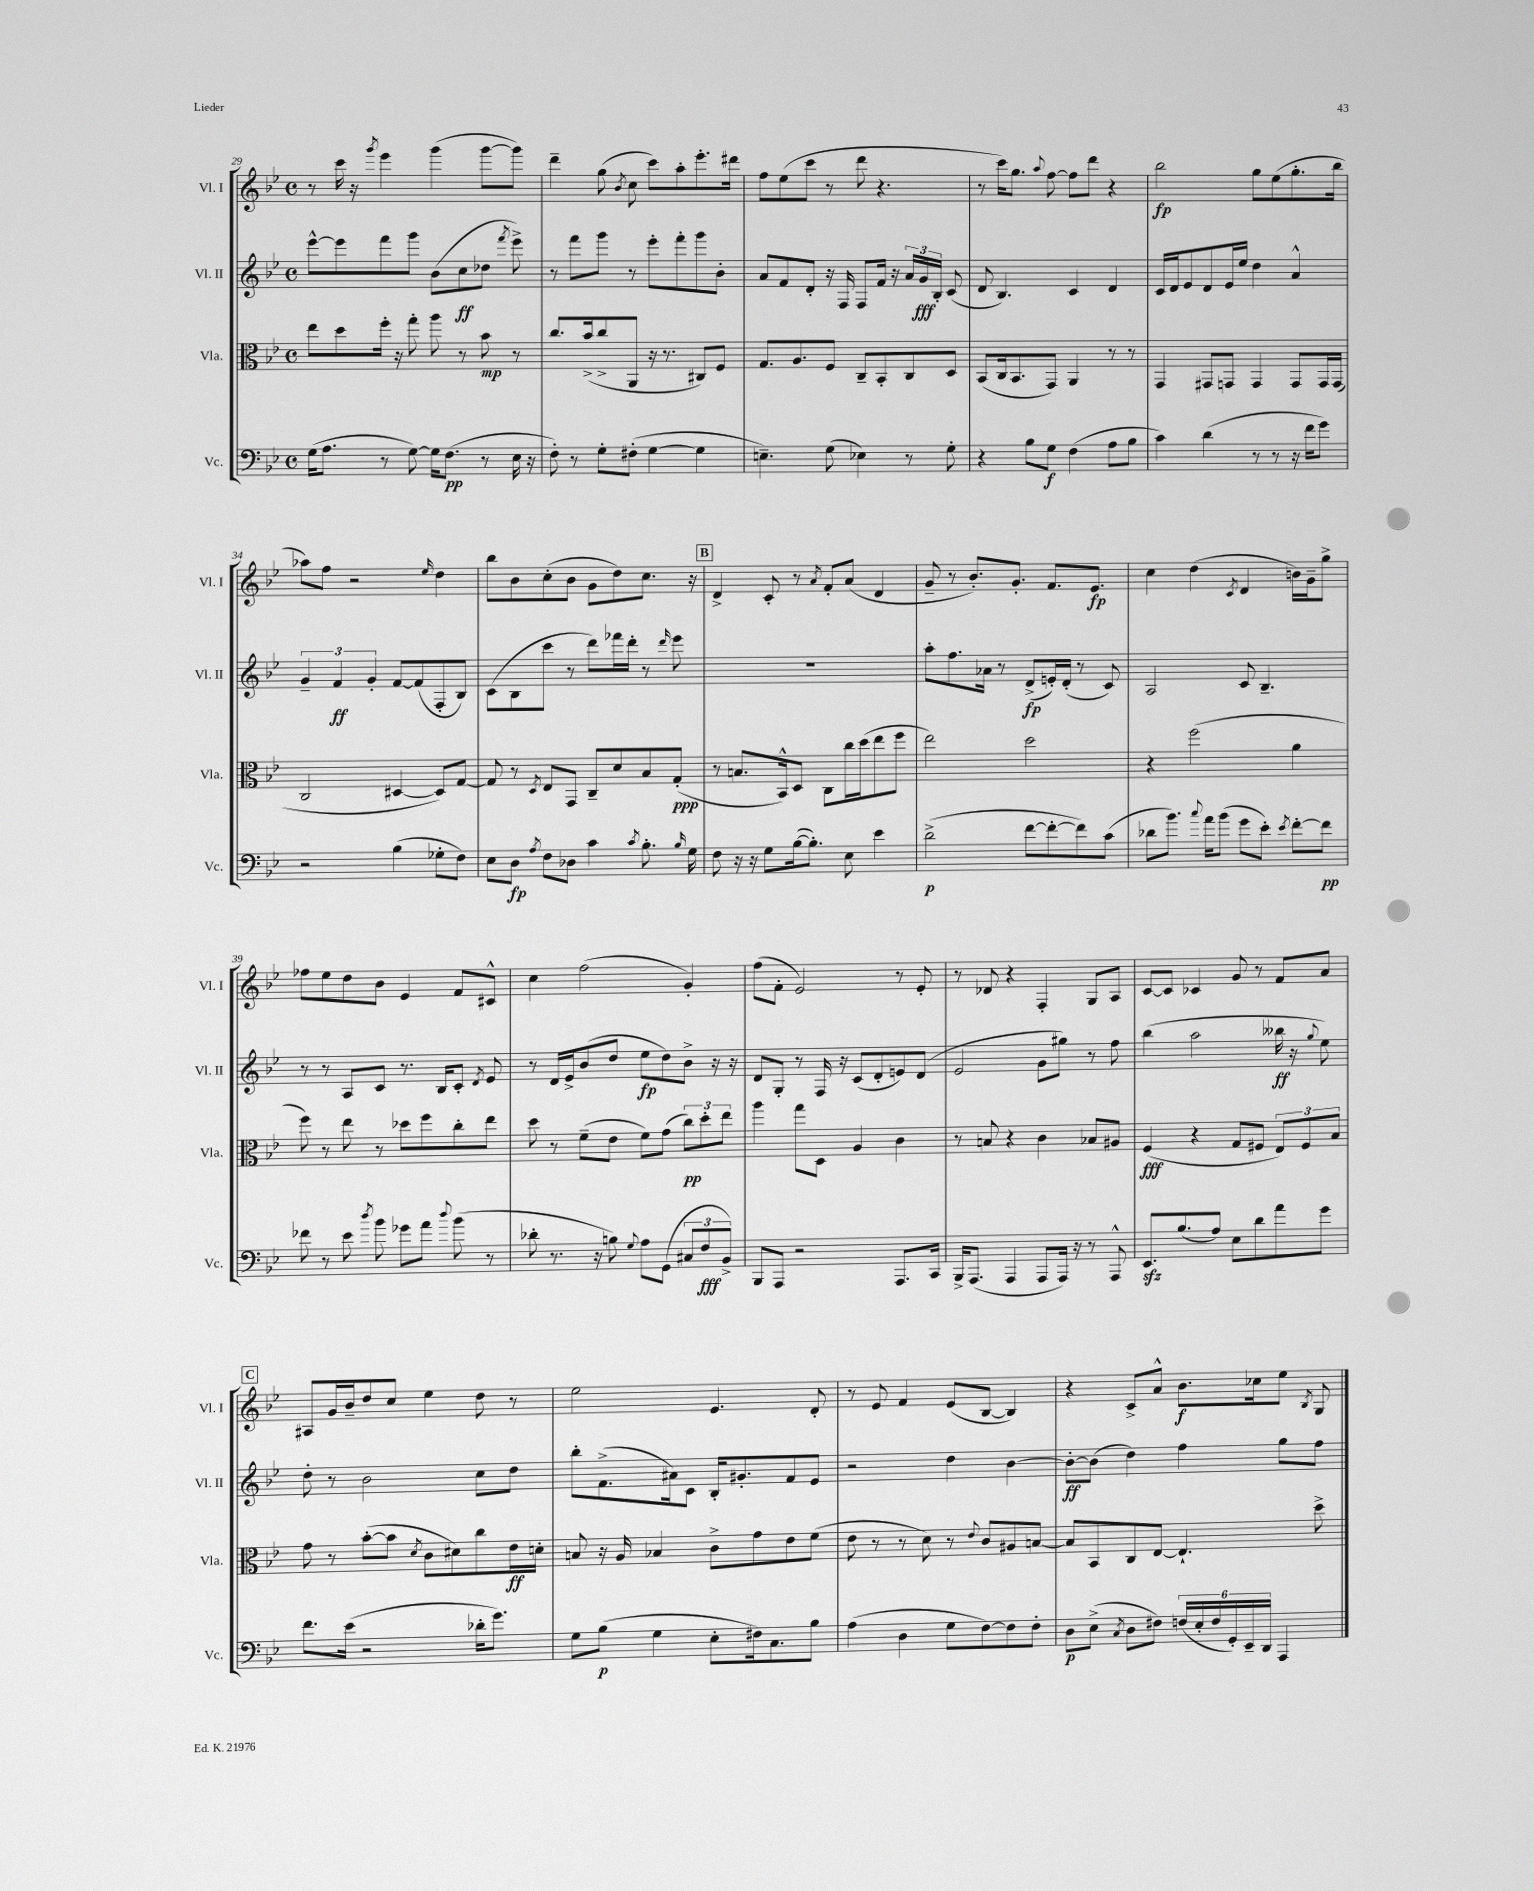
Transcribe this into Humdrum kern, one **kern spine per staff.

**kern	**kern	**kern	**kern
*staff4	*staff3	*staff2	*staff1
*clefF4	*clefC3	*clefG2	*clefG2
*k[b-e-]	*k[b-e-]	*k[b-e-]	*k[b-e-]
*M4/4	*M4/4	*M4/4	*M4/4
*met(c)	*met(c)	*met(c)	*met(c)
(16G	8ee-	[8eee-^^	8r
8.A	.	.	.
.	8dd	8eee-]	16ccc
.	.	.	16r
.	.	.	8qggg
8r	16ff'	8fff	4eee-
.	16r	.	.
[8G)	8gg'	8ggg	.
16G]	8aa	(8b-	(4ggg
(8.F	.	.	.
.	8r	8cc	.
8r	8b-	8dd-	[8ggg
.	.	8qfff	.
16E-	8r	8eee-^)	8ggg])
16r	.	.	.
=	=	=	=
8F')	8.cc	8r	4ddd~
8r	.	8fff	.
.	(16b-^	.	.
8G'	8cc^	8ggg	(8gg
.	.	.	8qb-
(8F#'	8AA	8r	8cc
[4G	16r	8eee-'	8ccc)
.	8.r	.	.
.	.	8fff'	8aa'
4G]	8C#)	8ggg	8.eee-'
.	8F	8b-'	.
.	.	.	16ddd#
=	=	=	=
4.E~)	8.G	8a	8ff
.	.	8f	(8ee-
.	8.A	.	.
.	.	8d'	8ccc
(8G	8F	16r	8r
.	.	16F	.
4E-)	8C~	8F	8ddd
.	8BB-'	16f	4.r
.	.	16r	.
8r	8C	24a	.
.	.	24g	.
.	.	24B-'	.
8G'	8D	(8c	.
=	=	=	=
4r	(8BB-	8d	8r
.	16C	4.B-)	16ccc)
.	8.BB-	.	8.gg
8B-	.	.	.
.	.	.	8qqaa
8G	8GG)	.	[8ff
(4F	4AA	4c	8ff]
.	.	.	8ddd
8A	8r	4d	4r
8B-	8r	.	.
=	=	=	=
4c)	4GG	16c	2bb-
.	.	16d	.
.	.	8e-	.
(4d	8GG#	8d	.
.	8GG	16e-	.
.	.	16ee-	.
8r	4GG	4dd	8gg
8r	.	.	(8ee-
16r	8GG	4a^^	8.gg'
16f	.	.	.
8g)	16GG	.	.
.	(16GG	.	16bb-
=	=	=	=
2r	2C	6g~	8aa-)
.	.	.	8ff
.	.	6f	.
.	.	.	2r
.	.	6g'	.
(4B-	[4D#	[8f	.
.	.	(8f]	.
.	.	.	16qqee-
8G-'	8D#])	8F'	4dd
8F)	[8G	8B-)	.
=	=	=	=
8E-	8G]	(8c	8bb-
8D	8r	8B-	8b-
8qA	8qD	.	.
8F	8E-	8ccc	(8cc'
8D-	8GG	8r	8b-
4c	8C~	8ddd)	8g
.	8d	16fff-	8dd)
.	.	16ddd'	.
8qc	.	.	.
8.B-'	8B-	8r	8.cc
.	.	16qqddd	.
.	(8G'	8eee-	.
16qqB-	.	.	.
16G	.	.	16r
=	=	=	=
8F	8r	1r	4d^
16r	8.B	.	.
16r	.	.	.
8G	.	.	8c'
.	16BB-^^)	.	.
([16B-	8D	.	8r
8.B-'])	.	.	.
.	.	.	8qa
.	8C	.	8f'
8E-	16cc	.	(8a
.	(16dd	.	.
4e-	8ee-	.	4d
.	8ff	.	.
=	=	=	=
(2d^	2ee-)	8aa'	8g~
.	.	8.ff	8r
.	.	.	8.b-')
.	.	16a-	.
.	.	8r	.
.	.	.	8.g'
[8f	2dd	(8d^	.
8f'_	.	16e')	8.f
.	.	(16d'	.
8f])	.	8r	.
.	.	.	8.e-
(8c	.	8c)	.
=	=	=	=
8d-	4r	2A	4cc
8.b-)	.	.	.
.	(2ff	.	(4dd
8qqcc	.	.	.
16a	.	.	.
(8b-	.	.	.
.	.	.	8qc
8g	.	8c	4d
8e-')	.	4.B-~	.
8qe-	.	.	.
[8f'	4a	.	16b)
.	.	.	16g~
8f]	.	.	8gg^
=	=	=	=
8f-	8ff)	8r	8ff-
8r	8r	8r	8ee-
8e-	8ee-	8A	8dd
8qdd	.	.	.
8b-	8r	8c	8b-
8g-	8dd-	8.r	4e-
8a	8ff	.	.
.	.	16B-	.
8qqdd	.	.	.
(8b-	8cc'	8c'	8f
.	.	8qd	.
8r	8ee-	8e-	8c#^^
=	=	=	=
8d-'	8dd	8r	4cc
8.r	8r	16d	.
.	.	16e-^	.
.	(8f~	(8b-	(2ff
16r	.	.	.
8B)	8e-	8dd	.
8qqG	.	.	.
8A	8f)	8ee-	.
(8GG	(8g	8dd)	.
12C#	12cc)	8b-^	4g')
12F	12dd'	.	.
.	.	16r	.
12BB-^)	12ee-	.	.
.	.	16r	.
=	=	=	=
8BBB-	4aa	8d	(8ff
8AAA	.	8G'	8f'
2r	8gg	8r	2e-)
.	8D	16F	.
.	.	16r	.
.	4A	(8c	.
.	.	8d'	.
8.AAA	4c	8e)	8r
.	.	(8d	8e-'
16CC	.	.	.
=	=	=	=
16BBB-^	8r	2e-	8r
(8.AAA	.	.	.
.	8B	.	8d-
4AAA	4r	.	4r
8AAA	4c	8g	4F'
16AAA)	.	8gg#)	.
16r	.	.	.
8r	8B-	8r	8G
8AAA^^	8A#	8ff	8A
=	=	=	=
8.EE-	(4F	(4bb-	[8c
.	.	.	8c]
(8.B-	.	.	.
.	4r	2aa	4c-
8A)	.	.	.
8E-	8G	.	8g
8d	8F#	.	8r
8a	12E-)	16bb--	8f
.	.	16r	.
.	12F#	.	.
.	.	8qqgg	.
8g	.	8ee-)	8a
.	12B-	.	.
=	=	=	=
8.f	8g	8dd'	8A#
.	8r	8r	16g
(16e-	.	.	16b-~
2r	([8b-'	2b-	8dd
.	8b-]	.	8cc
.	8qd	.	.
.	8c	.	4ee-
.	8d#)	.	.
16d-'	8cc	8cc	8dd
8.g)	.	.	.
.	16e-	8dd	8r
.	16d'	.	.
=	=	=	=
8G	8B	8bb-'	2ee-
(8B-	16r	(8.f^	.
.	16A	.	.
4G	4B-	.	.
.	.	16a#)	.
.	.	8c	.
8E-'	8c^	16B-'	4.e-
.	.	8.g#'	.
16F#)	8g	.	.
8.C	.	.	.
.	8e-	8f	.
8B-	(8f	8e-	8d'
=	=	=	=
(4A	8e-	2r	8r
.	8r	.	8e-
4D	8r	.	4f
.	8d)	.	.
8G	8r	4dd	(8e-
.	8qqe-	.	.
[8F)	8c	.	[8B-
8F]	8A#	[4b-	4B-])
8F'	[8B	.	.
=	=	=	=
8D	8B]	8b-'_	4r
(8E-^	8BB-	(8b-]	.
8qC	.	.	.
8D	8C	4dd)	8c^
8F#)	[8E-	.	8a^^
(24F	4.E-`]	4ff	8.b-
24E-'	.	.	.
24F	.	.	.
24GG')	.	.	.
24EE-~	.	.	.
.	.	.	16cc-
24DD	.	.	.
4AAA	.	8gg	8ee-
.	.	.	8qB-
.	8dd^	8ff	8G
==	==	==	==
*-	*-	*-	*-
